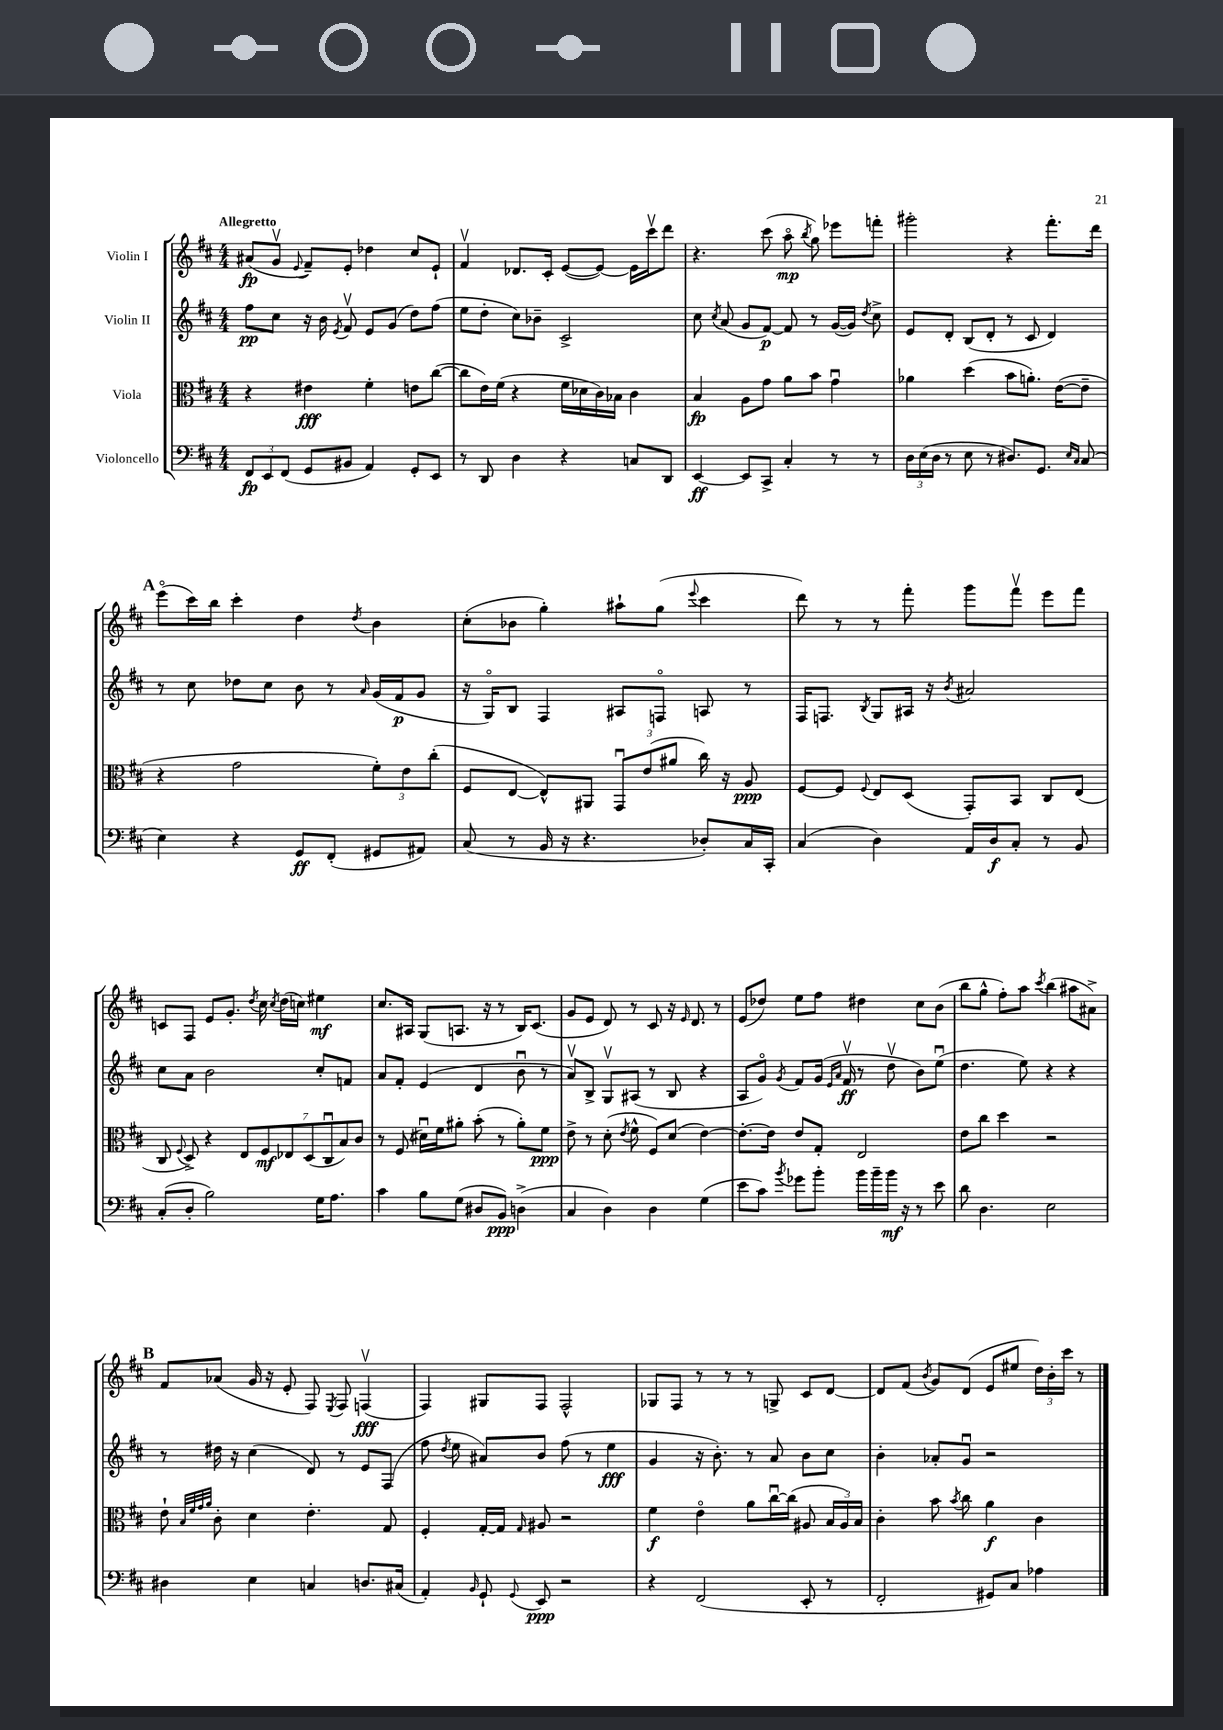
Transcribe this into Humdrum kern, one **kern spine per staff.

**kern	**kern	**kern	**kern
*staff4	*staff3	*staff2	*staff1
*clefF4	*clefC3	*clefG2	*clefG2
*k[f#c#]	*k[f#c#]	*k[f#c#]	*k[f#c#]
*M4/4	*M4/4	*M4/4	*M4/4
12FF#	4r	8ff#	(8a#
12EE	.	.	.
.	.	8cc#	8gv
(12FF#	.	.	.
.	.	.	8qqe
8GG	4e#	16r	8f#~)
.	.	16b	.
.	.	8qe	.
8BB#	.	8f#v	8e'
4AA)	4f#'	8e	4dd-
.	.	(8g	.
8GG'	8e	8dd)	8cc#
8EE	([8cc#	(8ff#	8e`
=	=	=	=
8r	8cc#]	8ee	4f#v
8DD	16e)	8dd'	.
.	(16f#	.	.
4D	4r	8cc#)	8.d-
.	.	8b-~	.
.	.	.	16c#'
4r	16f#	2c#^	([8e
.	16d-	.	.
.	16c#)	.	8e_)
.	16B-	.	.
8C	4c#	.	16e]
.	.	.	16ccc#v
8DD	.	.	8ddd
=	=	=	=
[4EE	4B	8cc#	4.r
.	.	8qcc#	.
.	.	(8a	.
8EE]	8A	8g	.
8CC#^	8g	[8f#)	(8ccc#
4C#'	8a	8f#]	8aao
.	.	.	8qbb
.	8b	8r	8gg)
8r	4gu	([16g	8eee-
.	.	16g])	.
.	.	8qdd	.
8r	.	8cc#^	8fff'
=	=	=	=
24D	4a-	8e	2ggg#'
(24E	.	.	.
24D	.	.	.
8r	.	8d'	.
8E	(4dd	(8B	.
8r	.	8d'	.
8.D#)	8b	8r	4r
.	8.a')	8c#	.
8.GG	.	.	.
.	.	4d)	8.fff#'
.	([16e	.	.
16qqE	.	.	.
16qqC#	.	.	.
(8C#	8e~]	.	.
.	.	.	16ddd
=	=	=	=
4E)	4r	8r	(8eeeo
.	.	8cc#	16ccc#)
.	.	.	16bb
4r	2g	8dd-	4ccc#'
.	.	8cc#	.
8GG	.	8b	4dd
(8FF#'	.	8r	.
.	.	16qqa	8qdd
8GG#	12f#')	(16g	4b
.	.	16f#	.
.	12e	.	.
8AA#)	.	8g	.
.	(12cc#'	.	.
=	=	=	=
(8C#	8F#	16r	(8cc#'
.	.	16Go)	.
8r	[8E	8B	8b-
16BB	8E^^])	4F#	4gg')
16r	.	.	.
4.r	8AA#	.	.
.	12GGu	8A#	8aa#`
.	(12e	.	.
.	.	8Fo	(8gg
.	12a#	.	.
.	.	.	8qqeee
8D-')	16cc#)	8A	4ccc#
.	16r	.	.
16C#	8A	8r	.
16CC#'	.	.	.
=	=	=	=
(4C#	[8F#	16F#	8ddd)
.	.	8.F	.
.	8F#]	.	8r
.	8qqF#	8qB	.
4D)	8E	8G	8r
.	(8D	16A#	8fff#'
.	.	16r	.
.	.	8qb	.
16AA	8GG')	2a#	8ggg
16D	.	.	.
8C#'	8BB	.	8fff#v
8r	8C#	.	8eee
8BB	(8E	.	8fff#
=	=	=	=
(8C#'	8C#	8cc#	8c
.	8qqF#	.	.
8D'	8D^)	8a	8F#
2B)	4r	2b	8e
.	.	.	8.g'
.	14E	.	.
.	.	.	8qdd
.	.	.	16cc#
.	14F#	.	.
.	.	.	8qcc#
.	.	.	(16dd
.	14E-	.	.
.	.	.	16cc)
.	(14D	.	.
16G	.	8cc#'	4ee#
.	14C#u	.	.
8.A	.	.	.
.	14B)	.	.
.	.	8f	.
.	14c#	.	.
=	=	=	=
4c#	8r	8a	8.cc#
.	(8F#	8f#'	.
.	.	.	16A#
8B	16d#u)	(4e	(8G
.	16f#	.	.
(8G	8a#'	.	8.A
8D#	(8b'	4d	.
.	.	.	16r
8BB)	8r	.	8r
(4D^	8a#')	8bu	16B)
.	.	.	(8.c#
.	8f#	8r	.
=	=	=	=
4C#	8e^	8av)	8g
.	8r	8B^	8e
4D)	(8d'	8Gv	8d)
.	8qe	.	.
.	8f#^^	(8A#	8r
4D	8F#)	8r	8c#
.	(8d	8B	16r
.	.	.	16qqe
.	.	.	8.d
(4G	[4e)	4r	.
.	.	.	8r
=	=	=	=
8e	8.e'_	8A	(8e
8c#)	.	8go)	8dd-)
.	16e]	.	.
8qb	.	8qg	.
8g-	8e	8f#	8ee
8b'	8G'	(16g	8ff#
.	.	16qqe	.
.	.	16qqa	.
.	.	16f#v	.
16b	2E	8r	4dd#
16b~	.	.	.
16b	.	8ddv	.
16r	.	.	.
8r	.	8b)	8cc#
8e	.	(8eeu	(8b
=	=	=	=
8d	8e	4.dd	8bb
4.D	8cc#	.	8gg^^
.	4dd	.	8ff#')
.	.	8ee)	8aa
.	.	.	8qccc#
2E	2r	4r	(4bb
.	.	4r	8aa#
.	.	.	8a#^)
=	=	=	=
4D#	8e`	8r	8f#
.	32qqB	.	.
.	32qqf#	.	.
.	32qqg	.	.
.	32qqa	.	.
.	8c#'	16dd#	(8a-
.	.	16r	.
4E	4d	(4cc#	16g
.	.	.	16r
.	.	.	8e'
4C	4.e'	8d)	8F#)
.	.	.	8qE
.	.	8r	8F#
8.D	.	8e	(4Fv
.	8G	(8F#	.
(16C#	.	.	.
=	=	=	=
4AA')	4F#'	8ff#	4F#)
.	.	8qdd	.
.	.	8ee	.
16qqBB	.	.	.
8GG`	[16G'	8a#)	8G#
.	16G]	.	.
8qqGG	16qqG	.	.
8EE	8A#	8b	8F#
2r	2r	(8ff#	2F#^^
.	.	8r	.
.	.	4ee	.
=	=	=	=
4r	4f#	4g	8G-
.	.	.	8F#
(2FF#	4eo	16r	8r
.	.	8.b')	.
.	.	.	8r
.	8a	8r	8r
.	[16cc#u	8a	8G^
.	(16cc#]	.	.
8EE'	8A#	8b	8c#
8r	24B	8cc#	[8d
.	24A#)	.	.
.	24B	.	.
=	=	=	=
2FF#'	4c#'	4b'	8d]
.	.	.	(8f#
.	.	.	8qb
.	8b	8a-'	8g)
.	8qb	.	.
.	8cc#	8gu	(8d
8GG#)	4a	2r	8e
8C#	.	.	8ee#
4A-	4c#	.	24dd)
.	.	.	24b'
.	.	.	24ccc#
.	.	.	8r
==	==	==	==
*-	*-	*-	*-
